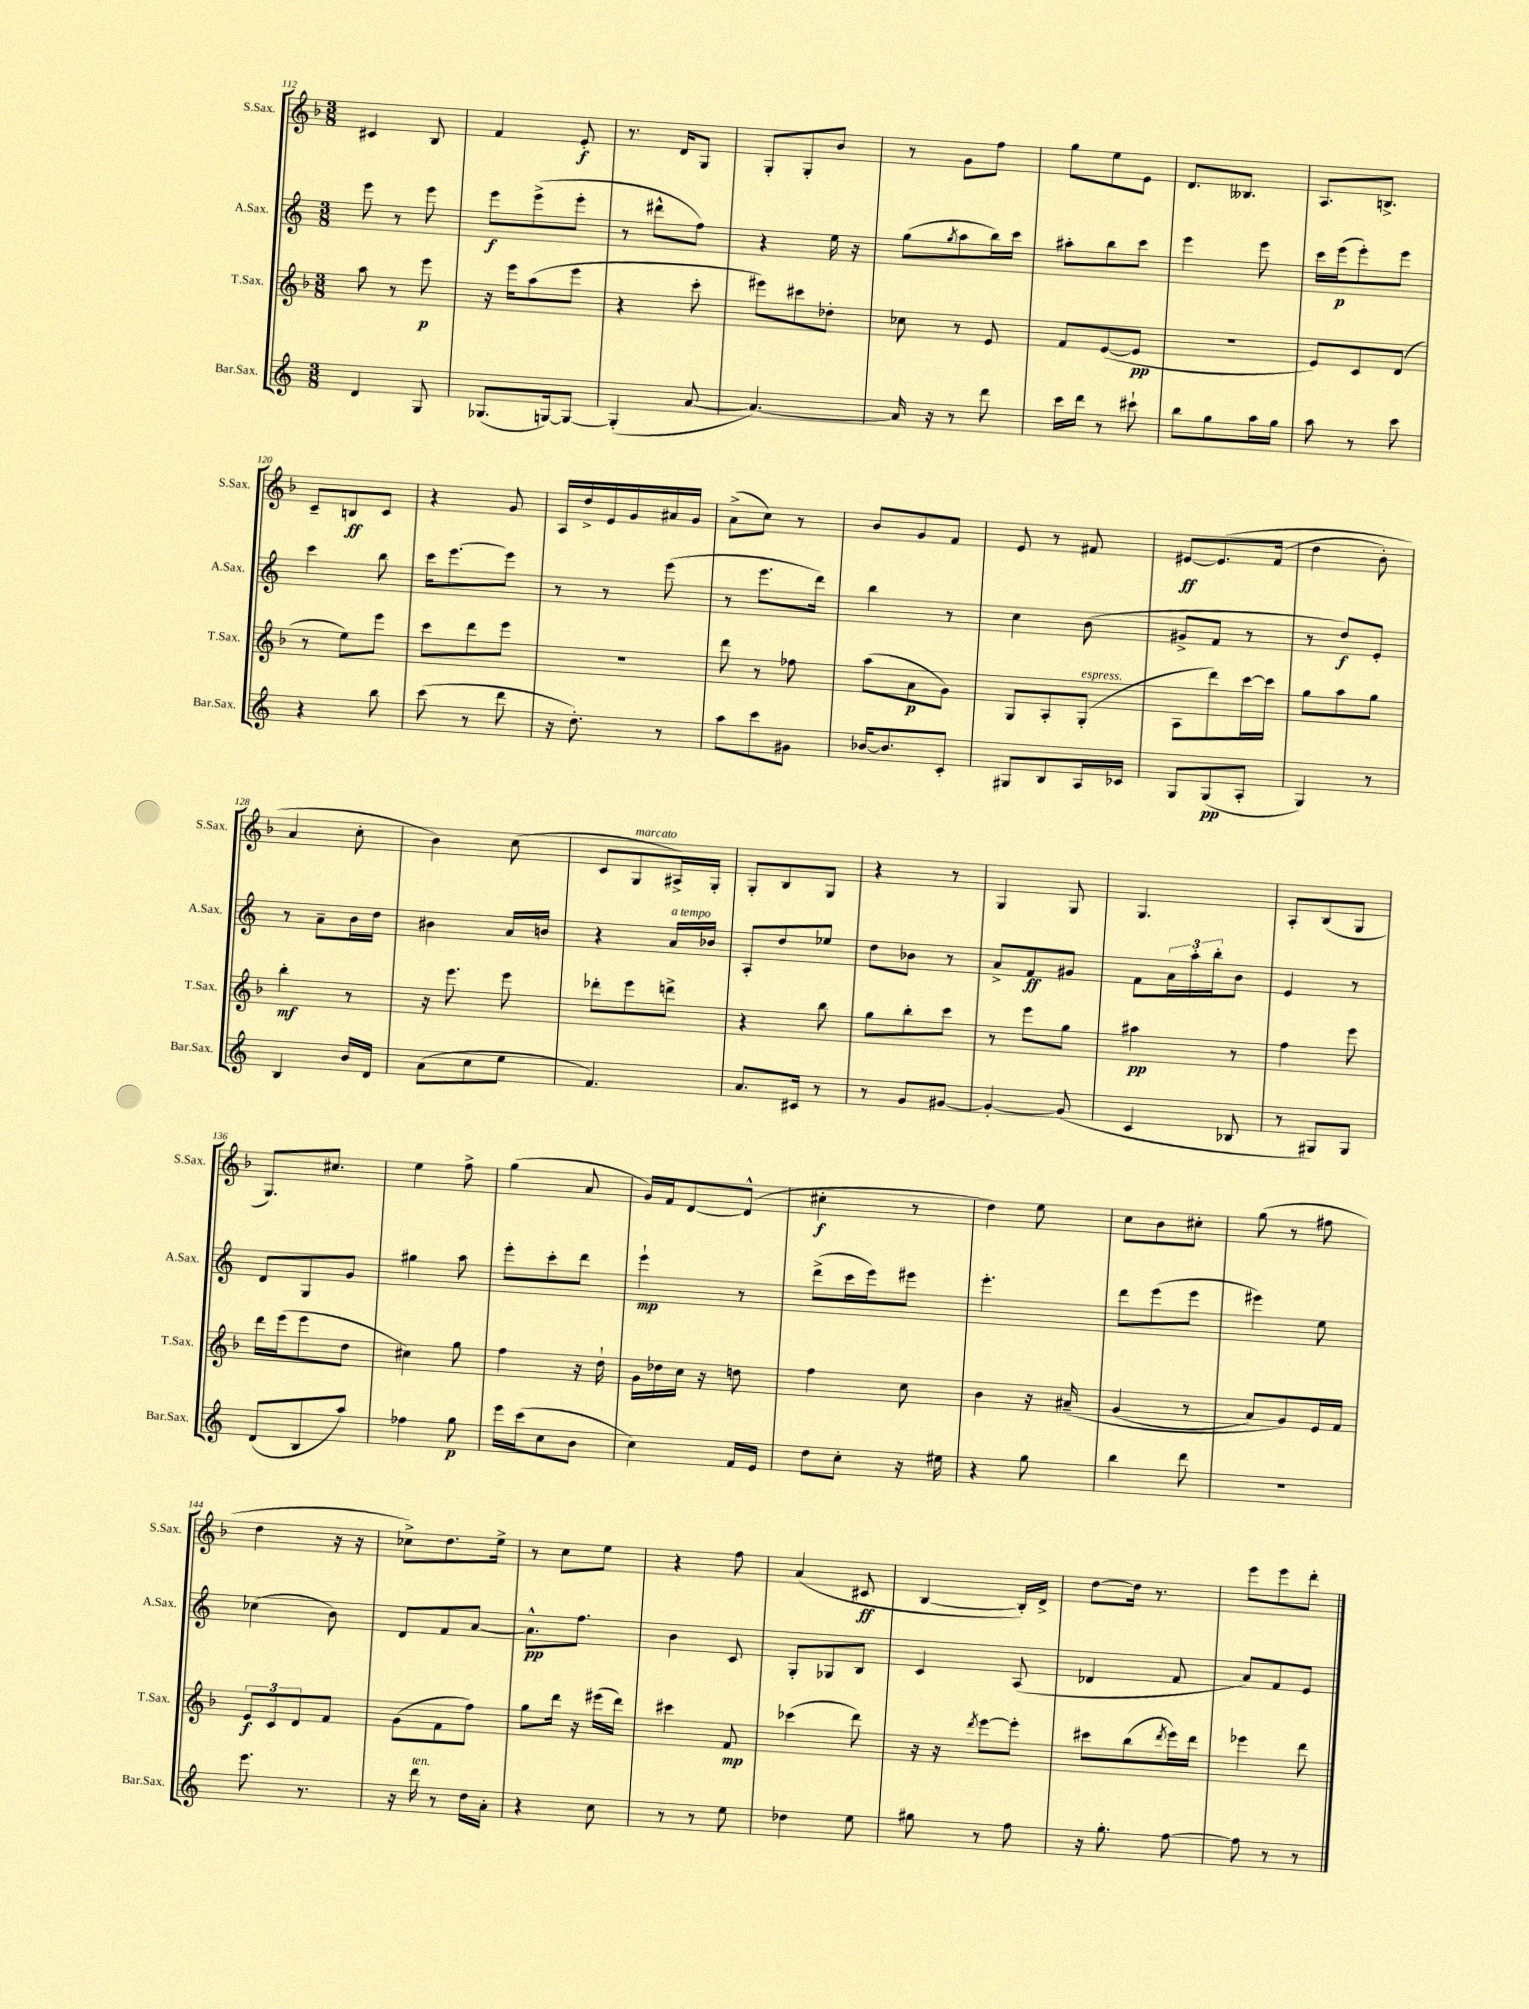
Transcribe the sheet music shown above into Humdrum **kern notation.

**kern	**kern	**kern	**kern
*staff4	*staff3	*staff2	*staff1
*clefG2	*clefG2	*clefG2	*clefG2
*k[]	*k[b-]	*k[]	*k[b-]
*M3/8	*M3/8	*M3/8	*M3/8
4d	8aa	8eee	4c#
.	8r	8r	.
8G	8eee	8eee	8B-
=	=	=	=
(8.G-	16r	8eee	4f
.	16eee	.	.
.	(8aa	(8eee^	.
[16G)	.	.	.
8G_	8eee	8eee'	8e'
=	=	=	=
(4G']	4r	8r	8.r
.	.	8ddd#^^	.
.	.	.	16d
[8a	8ccc'	8ff)	8G
=	=	=	=
4.a_)	8eee#)	4r	8G'
.	8ccc#	.	8G'
.	8dd-'	16ee	8b-
.	.	16r	.
=	=	=	=
16a]	8cc-	(8gg	8r
16r	.	.	.
.	.	8qgg	.
8r	8r	8aa	8g
8ddd	8e	16bb)	8ff
.	.	16ccc	.
=	=	=	=
16ccc	8f	8aa#'	8gg
16ddd	.	.	.
8r	([8e	8bb	8ee
8ccc#`	8e]	8ccc	8e
=	=	=	=
8bb	4.r	4eee	8.d
8gg	.	.	.
.	.	.	8.B--
16aa	.	8eee	.
16gg	.	.	.
=	=	=	=
8aa	8e)	16ccc	8.A
.	.	(16eee	.
8r	8c	8eee')	.
.	.	.	8.B^
8ccc	(8d	8eee	.
=	=	=	=
4r	8r	4ccc	8c~
.	8ee)	.	8B
8bb	8eee	8bb	8c
=	=	=	=
(8ccc	8ccc	16ccc	4r
.	.	[8.eee	.
8r	8ddd	.	.
8ddd	8eee	8eee]	8g
=	=	=	=
16r	4.r	8r	16A
8.dd')	.	.	16dd^
.	.	8r	16e
.	.	.	16g
8r	.	(8eee	16a#
.	.	.	16g
=	=	=	=
8aa	8ddd	8r	(8a^
8ccc	8r	8.eee	8cc)
8g#	8ff-	.	8r
.	.	16ddd)	.
=	=	=	=
[16b-	(8aa	4bb	8b-
8.b-]	.	.	.
.	8a	.	8g
8c'	8g)	8r	8f
=	=	=	=
8G#	8G	4cc	8e
8B	8A'	.	8r
16A	(8G'	(8b	8f#
16c-	.	.	.
=	=	=	=
8G	8A	8g#^	[8e#
(8G	8ddd)	8f	&(8.e#]
8A'	[16ccc	8r	.
.	16ccc]	.	(16f
=	=	=	=
4G)	8gg	8r	4dd
.	8aa	8dd)	.
8r	8gg	8e'	8b-')
=	=	=	=
4B	4bb-'	8r	4a
.	.	8a~	.
16b	8r	16b	8cc'
16d	.	16dd	.
=	=	=	=
(8a	16r	4b#	4b-&)
.	8.eee	.	.
8cc	.	.	.
8ee	8eee	16a	(8cc
.	.	16b	.
=	=	=	=
4.f)	8ddd-'	4r	8c
.	8eee	.	8G
.	8ddd^	16a	16A#^)
.	.	16b-	16G'
=	=	=	=
8.a	4r	8A'	8G'
.	.	8dd	8B-
16c#	.	.	.
8r	8bb-	8ee-	8G
=	=	=	=
8r	8gg	8dd	4r
8g	8bb-'	8b-	.
[8g#	8ccc	8r	8r
=	=	=	=
4g#'_	8r	8a^	4G
.	8eee	8f	.
(8g#]	8gg	8g#	8G
=	=	=	=
4c	4aa#	8f	4.G
.	.	24a	.
.	.	24aa'	.
.	.	24bb'	.
8B-	8r	8b	.
=	=	=	=
8r	4ff	4e	8A'
8G#)	.	.	(8B-
8G#	8eee	8r	8G
=	=	=	=
(8d	16ddd	8d	8.G)
.	(16eee	.	.
8B	8eee	8G	.
.	.	.	8.cc#
8aa)	8dd	8g	.
=	=	=	=
4ff-	4cc#)	4gg#	4ee
8gg	8gg	8aa	8ff^
=	=	=	=
16eee	4ff	8eee'	(4gg
(16ccc	.	.	.
8cc	.	8ccc'	.
8b	16r	8ddd	8a
.	16dd`	.	.
=	=	=	=
4cc)	16g	4eee`	16g)
.	16dd-	.	16f
.	16cc	.	[8d
.	16r	.	.
16f	8dd	8r	(8d^^]
16e	.	.	.
=	=	=	=
8dd	4ff	(8ddd^	4cc#'
8cc'	.	16ccc	.
.	.	16eee)	.
16r	8cc	8eee#	8r
16ee#	.	.	.
=	=	=	=
4r	4b-	4.eee'	4dd)
8gg	16r	.	8ee
.	&(16a#~	.	.
=	=	=	=
4bb	(4g	8ddd	8cc
.	.	(8eee	8b-
8ddd	8r	8eee	8cc#'
=	=	=	=
4.r	8a)	4eee#)	(8gg
.	8g&)	.	8r
.	16e	8ee	8ff#
.	16f	.	.
=	=	=	=
8.eee	12e	(4cc-	4dd
.	12c	.	.
.	12d	.	.
8.r	.	.	.
.	8f	8b)	16r
.	.	.	16r
=	=	=	=
16r	(8g	8d	8cc-^)
16ddd	.	.	.
8r	8f	8f	8.dd
16dd	8ff)	[8a	.
16a'	.	.	16ee^
=	=	=	=
4r	8gg	8.a^^]	8r
.	16ddd	.	8cc
.	16r	8.ff	.
8cc	(16eee#	.	8ee
.	16ddd)	.	.
=	=	=	=
8r	4ccc#	4b	4r
8r	.	.	.
8ee	8f	8c	8ff
=	=	=	=
4dd-	(4ccc-	8G'	(4a
.	.	8G-	.
8ee	8ddd)	8B	8c#
=	=	=	=
8gg#	16r	4c	[4B-
.	16r	.	.
.	8qddd	.	.
8r	[8eee	.	.
8ff	8eee']	(8A	16B-'])
.	.	.	16d^
=	=	=	=
16r	8ccc#	4d-	[8dd
8.gg'	.	.	.
.	(8bb-	.	16dd]
.	.	.	8.r
.	8qddd	.	.
[8ff	16eee)	8f	.
.	16ddd	.	.
=	=	=	=
8ff]	4eee-	8a)	8eee
8r	.	8f	8eee
8r	8ddd	8e	8ddd'
==	==	==	==
*-	*-	*-	*-
